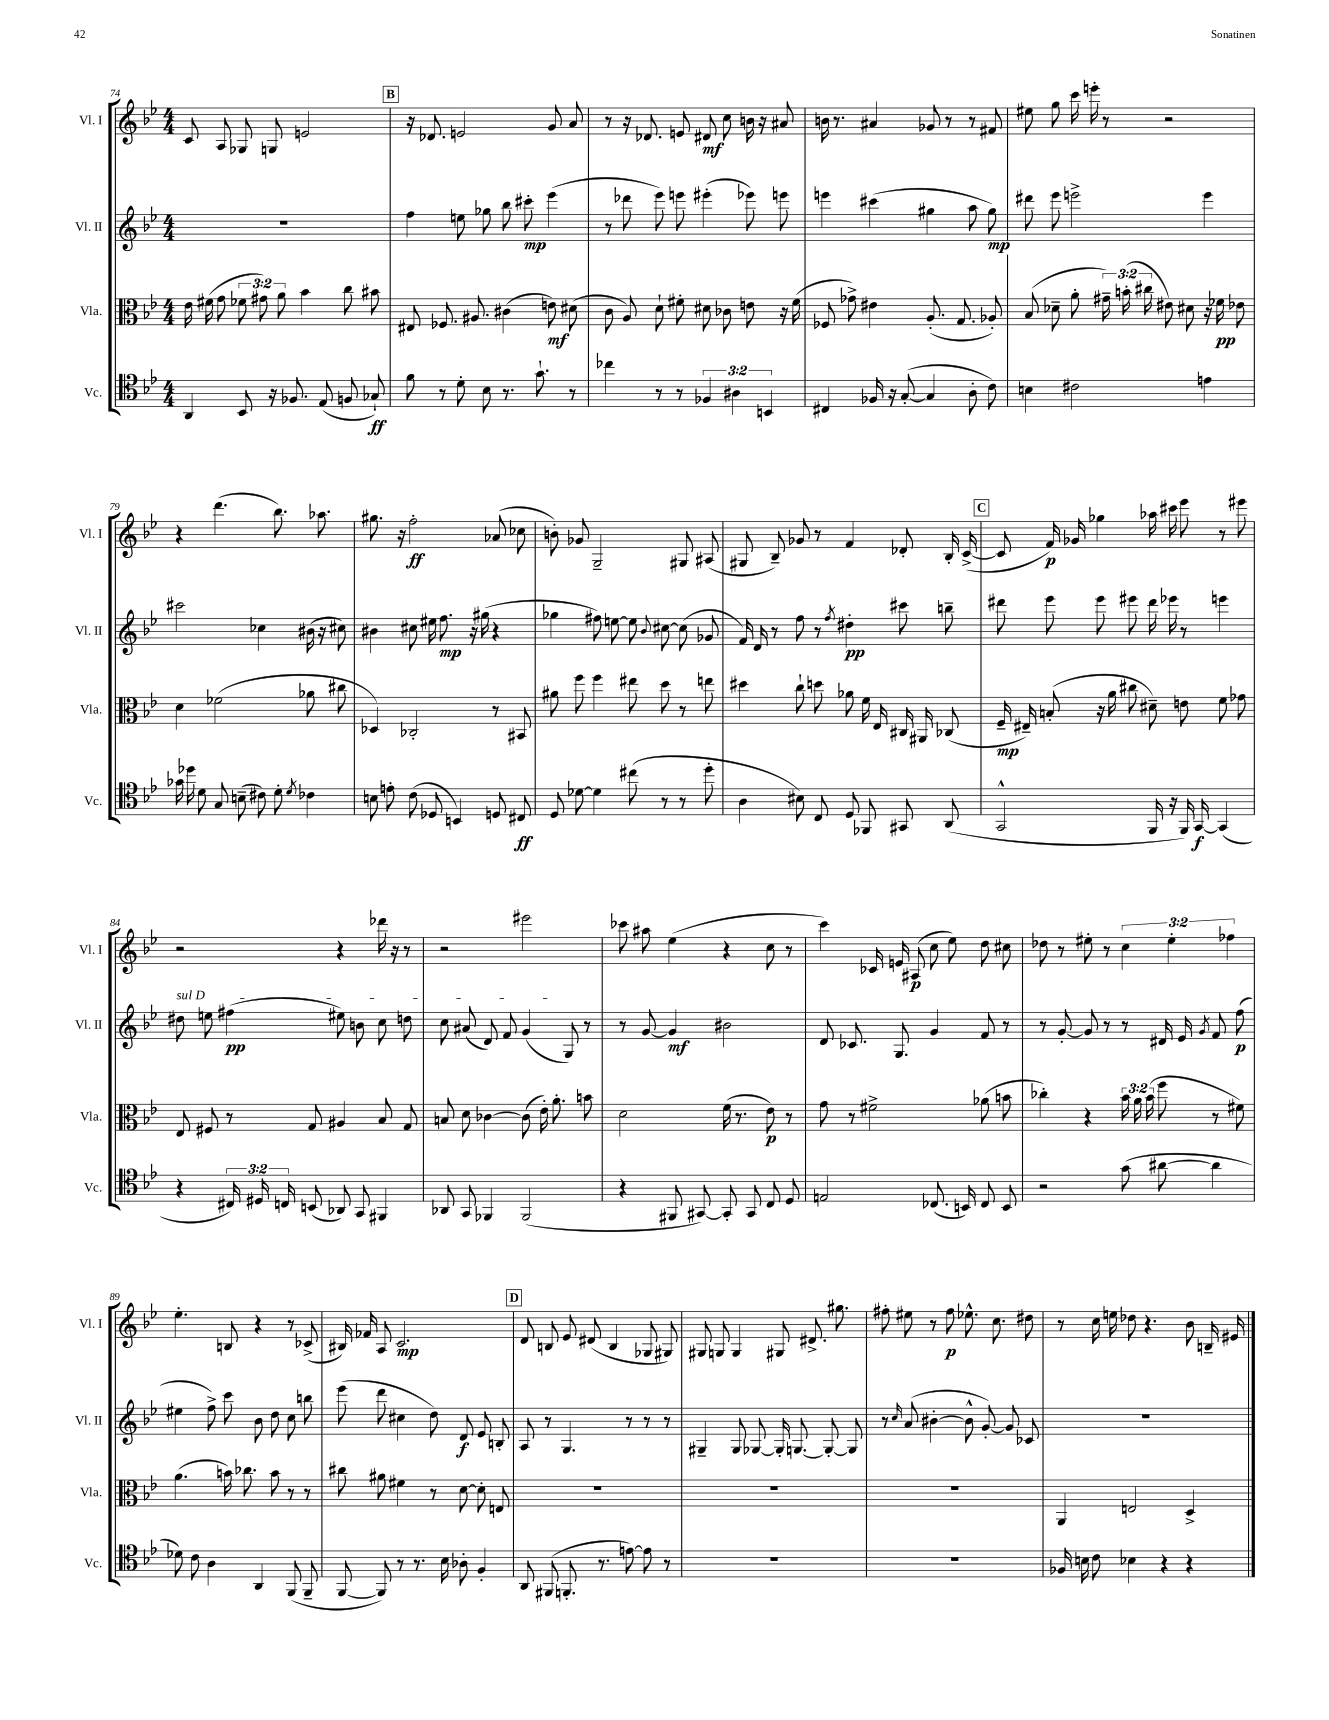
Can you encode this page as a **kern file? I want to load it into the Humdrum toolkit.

**kern	**kern	**kern	**kern
*staff4	*staff3	*staff2	*staff1
*clefC4	*clefC3	*clefG2	*clefG2
*k[b-e-]	*k[b-e-]	*k[b-e-]	*k[b-e-]
*M4/4	*M4/4	*M4/4	*M4/4
4AA	16e-	1r	8c
.	(16f#	.	.
.	8g	.	8A
8BB-	12f-	.	8G-
.	12g#)	.	.
16r	.	.	8G
.	12a	.	.
8.F-	.	.	.
.	4b-	.	2e
(8E-	.	.	.
8F	8cc	.	.
8G-`)	8b#	.	.
=	=	=	=
8f	8E#	4ff	16r
.	.	.	8.d-
8r	8.F-	.	.
8d'	.	8ee	2e
.	8.A#	.	.
8B-	.	8gg-	.
8.r	(4c#	8bb-	.
.	.	8ccc#'	.
8.g`	.	.	.
.	8e)	(4eee-	8g
8r	(8d#	.	8a
=	=	=	=
4cc-	8c	8r	8r
.	8A)	8ddd-	16r
.	.	.	8.d-
8r	8d`	8eee-)	.
8r	8f#'	8eee	8e
6F-	8d#	(4eee#'	8d#
.	8c-	.	8cc
6A#	.	.	.
.	8e	8eee-)	16b
.	.	.	16r
6BB	.	.	.
.	16r	8eee	8a#
.	(16f#	.	.
=	=	=	=
4C#	8F-	4eee	16b
.	.	.	8.r
.	8g-^)	.	.
16F-	4e#	(4ccc#	4a#
16r	.	.	.
([8G'	.	.	.
4G]	(8.A'	4gg#	8g-
.	.	.	8r
.	8.G	.	.
8A'	.	8aa	8r
8c)	8A-')	8gg#)	8f#
=	=	=	=
4B	(8B-	8ddd#	8ee#
.	8d-~	8eee-	8gg
2c#	8a'	2eee^	16ccc
.	.	.	16eee'
.	24g#~)	.	8r
.	(24b'	.	.
.	24cc#	.	.
.	8e#)	.	2r
.	8d#	.	.
4e	16r	4eee	.
.	16f-	.	.
.	8e-	.	.
=	=	=	=
16g-	4d	2ccc#	4r
16dd-	.	.	.
8d	.	.	.
8G	(2f-	.	(4.ddd
(8B~	.	.	.
8c#)	.	4cc-	.
8d'	.	.	8.bb-)
8qd	.	.	.
4c-	8a-	(16b#	.
.	.	16r	8.aa-
.	8cc#	8cc#)	.
=	=	=	=
8B	4D-)	4b#	8.gg#
8e'	.	.	.
.	.	.	16r
(8c	2C-'	8cc#	2ff'
8D-	.	16ee#	.
.	.	8.ff	.
4BB)	.	.	.
.	.	16r	.
.	.	(16gg#	.
8D	8r	4r	(8a-
8C#	8BB#	.	8cc-
=	=	=	=
8D	8a#	4gg-	8b')
[8d-	8ff	.	8g-
4d-]	4ff	8ff#)	2G~
.	.	[8ee	.
(8cc#	8ee#	8ee]	.
.	.	8qqb-	.
8r	8dd	[8cc#	.
8r	8r	(8cc#]	8G#
8dd'	8ee	8g-	(8A#
=	=	=	=
4A	4dd#	16f)	8G#
.	.	16d	.
.	.	8r	8B-~)
8B#)	8cc`	8ff	8g-
8C	8dd	8r	8r
.	.	8qff	.
8D	8a-	4dd#'	4f
8FF-	16f	.	.
.	16E-	.	.
8GG#	16C#	8ccc#	8d-'
.	16AA#	.	.
(8AA	(8C-	8bb~	16B-'
.	.	.	([16c^
=	=	=	=
2GG^^	16F~	8ddd#	8c]
.	16E#~)	.	.
.	(8B'	8eee-	16f)
.	.	.	16g-
.	16r	8eee-	4gg-
.	16a	.	.
.	8cc#	8eee#	.
16FF	8d#~)	16ddd#	16aa-
16r	.	16eee-	16ccc#
16FF)	8e	8r	8eee-
[16GG	.	.	.
(4GG]	8f	4eee	8r
.	8g-	.	8eee#
=	=	=	=
4r	8E-	8dd#	2r
.	8F#	8ee	.
24C#)	8r	(4ff#	.
24D#	.	.	.
24C	.	.	.
(8BB	8G	.	.
8AA-)	4A#	8ee#)	4r
8GG	.	8b	.
4FF#	8B-	8cc	16ddd-
.	.	.	16r
.	8G	8dd	8r
=	=	=	=
8AA-	8B	8cc	2r
8GG	8d	(8a#	.
4FF-	[4c-	8d)	.
.	.	8f	.
(2FF-	(8c-]	(4g	2eee#
.	16e-')	.	.
.	8.a'	.	.
.	.	8G)	.
.	8b	8r	.
=	=	=	=
4r	2d	8r	8ccc-
.	.	[8g	8aa#
8FF#	.	4g]	(4ee-
[8GG#)	.	.	.
8GG#']	(16f	2b#	4r
.	8.r	.	.
8GG#	.	.	.
8C	8e-)	.	8cc
8D	8r	.	8r
=	=	=	=
2E	8g	8d	4ccc)
.	8r	8.c-	.
.	2f#^	.	16c-
.	.	8.G	16e
.	.	.	(8A#
(8.C-	.	4g	8cc
.	.	.	8ee-)
16BB)	.	.	.
8C-	(8a-	8f	8dd
8BB	8b	8r	8cc#
=	=	=	=
2r	4cc-')	8r	8dd-
.	.	[8g'	8r
.	4r	8g]	8ee#'
.	.	8r	8r
(8g	24b-	8r	6cc
.	24a	.	.
.	(24b-	.	.
[8a#	8ff	16d#	.
.	.	.	6ee#'
.	.	16e-	.
.	.	8qg	.
4a#]	8r	8f	.
.	.	.	6ff-
.	8f#)	(8ff	.
=	=	=	=
8d-)	(4.a	4ee#	4.ee-'
8c	.	.	.
4A	.	8ff^)	.
.	16b)	8ccc	8B
.	8.cc-	.	.
4AA	.	8b-	4r
.	8b	8dd	.
(8FF	8r	8cc	8r
8FF~	8r	8bb	(8c-^
=	=	=	=
[8FF	8cc#	(8eee-	16B#)
.	.	.	16f-
8FF])	8a#	8ddd	8A
8r	4f#	4cc#	2.c
8.r	.	.	.
.	8r	8dd)	.
16B-	.	.	.
8A-'	[8d	8d	.
4F'	8d']	8e-	.
.	8E	8B'	.
=	=	=	=
8AA	1r	8A	8d
(8FF#	.	8r	8B
8.FF'	.	4.G	8e-
.	.	.	(8d#
8.r	.	.	.
.	.	.	4B
[8e)	.	8r	.
8e]	.	8r	8G-
8r	.	8r	8G#)
=	=	=	=
1r	1r	4G#~	8G#
.	.	.	8G
.	.	8G#	4G
.	.	[8G-	.
.	.	16G-']	8G#
.	.	[8.G	.
.	.	.	8.d#^
.	.	8G'_	.
.	.	.	8.gg#
.	.	8G]	.
=	=	=	=
1r	1r	8r	8ff#'
.	.	16qqcc	.
.	.	(8a	8ee#
.	.	[4b#'	8r
.	.	.	8ff#
.	.	8b#^^]	8.ee-^^
.	.	[8g')	.
.	.	.	8.cc
.	.	8g]	.
.	.	8c-	8dd#
=	=	=	=
16F-	4AA	1r	8r
16B	.	.	.
8c	.	.	16cc
.	.	.	16ee
4B-	2E	.	8dd-
.	.	.	4.r
4r	.	.	.
4r	4D^	.	8b-
.	.	.	16B~
.	.	.	16e#
==	==	==	==
*-	*-	*-	*-
